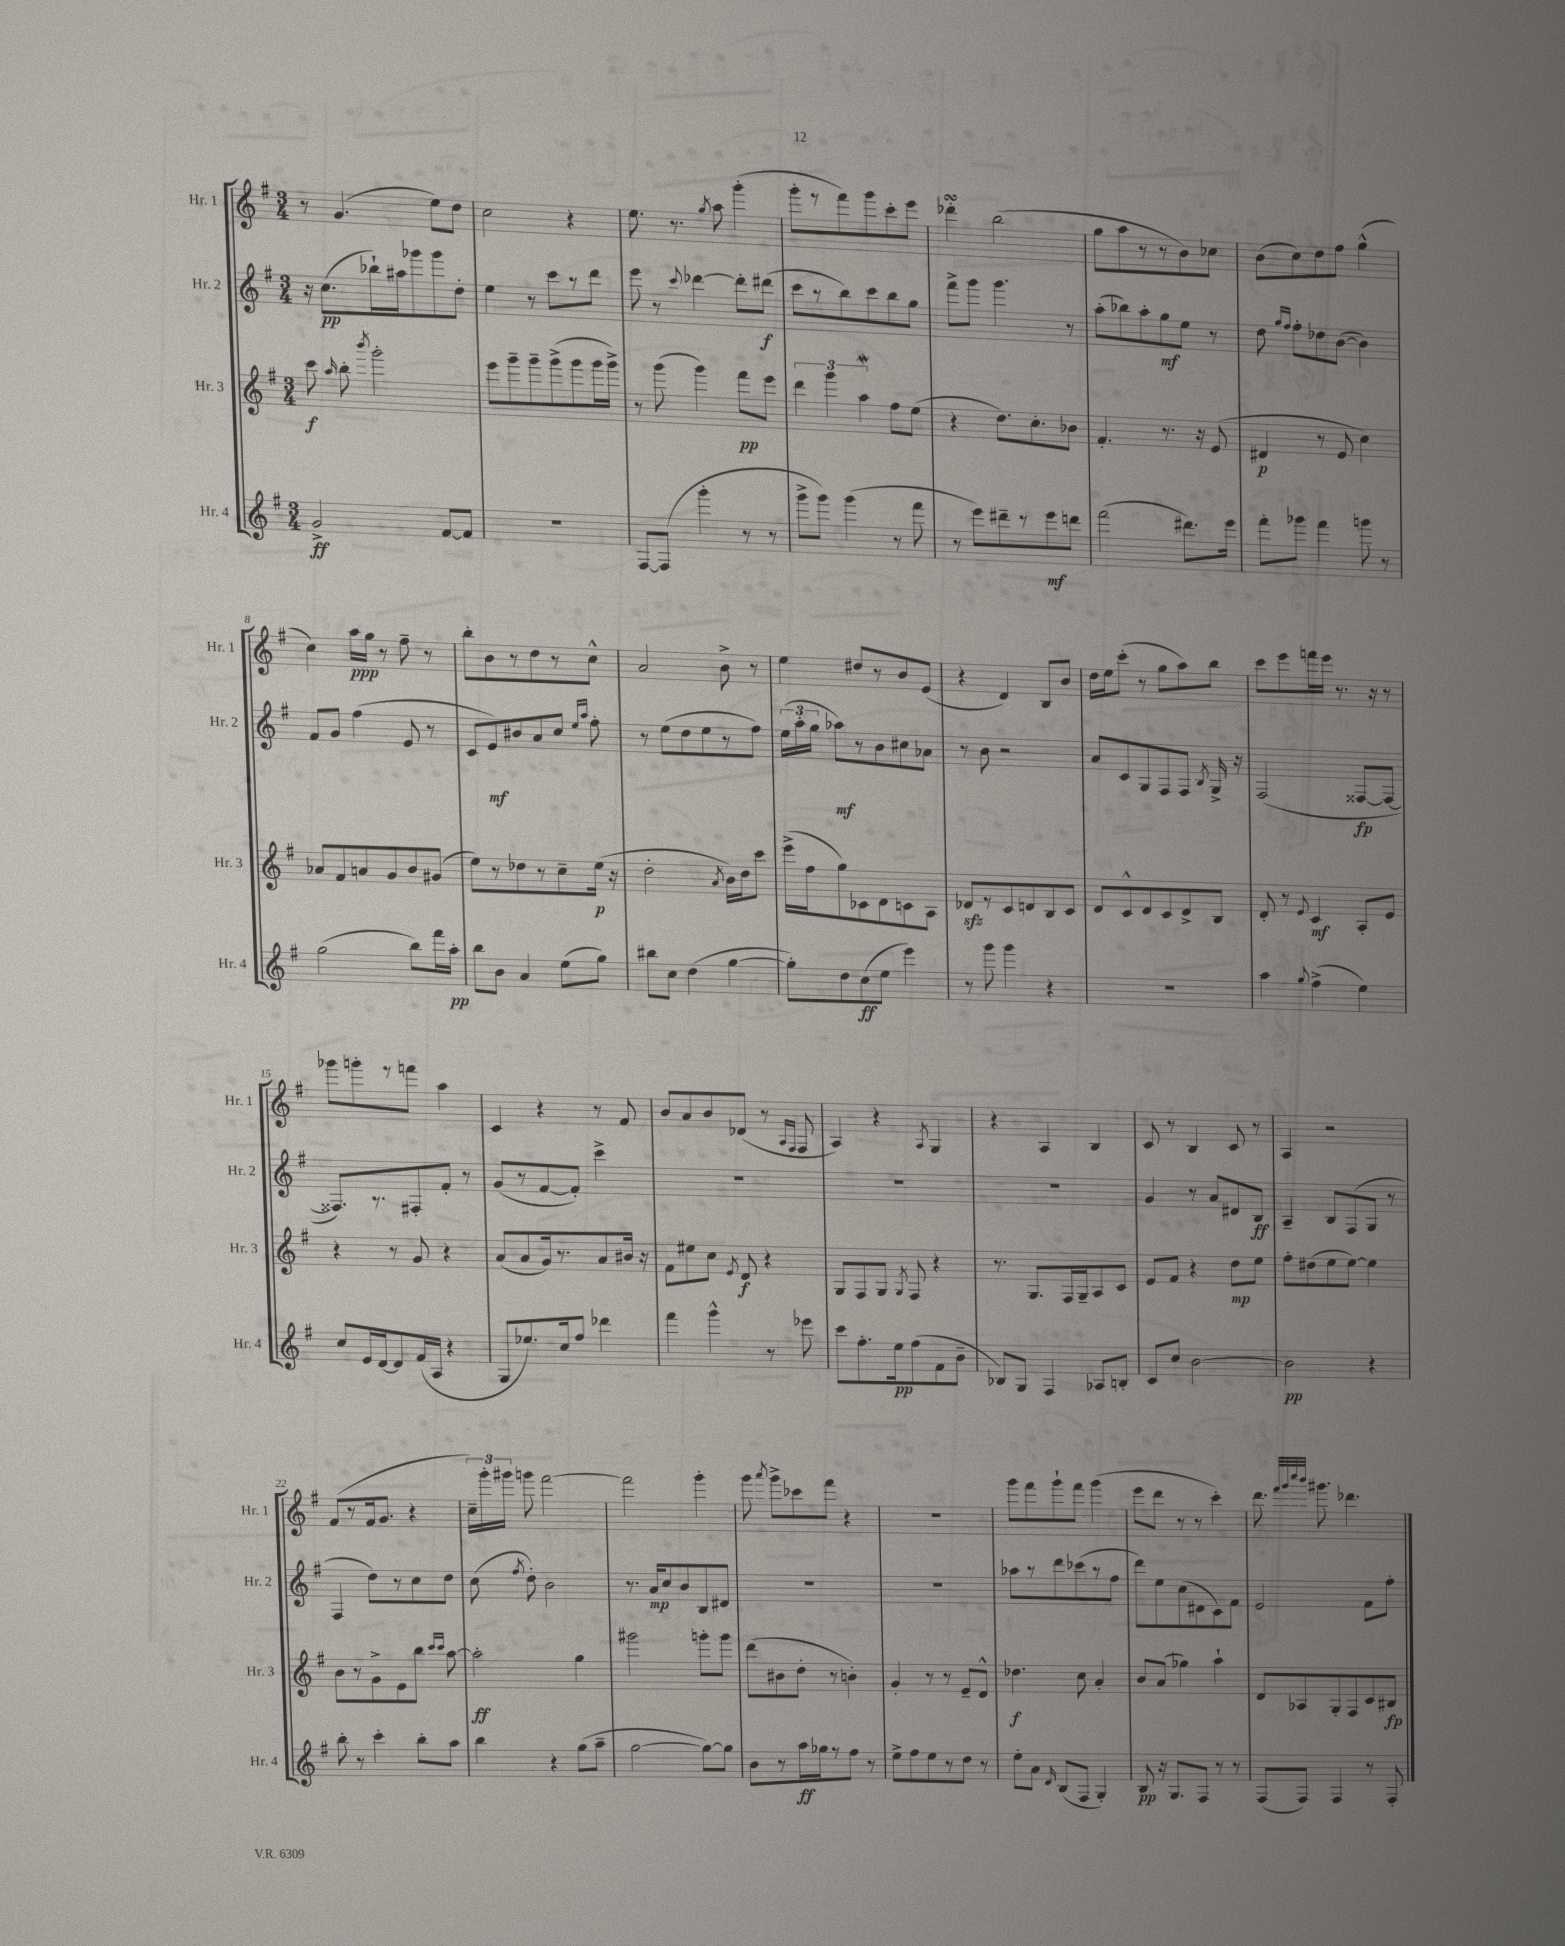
<<
\new StaffGroup <<
\new Staff = "s0" \with { instrumentName = "Hr. 1" shortInstrumentName = "Hr. 1" } {
    \clef treble \key g \major \numericTimeSignature \time 3/4
    \autoBeamOff r8 g'4.( e''8[) d''8] |
    c''2 r4 |
    e''8. r8. \acciaccatura { g''8 } a''8 g'''4-.( |
    g'''8[-. r8 fis'''8) g'''8 c'''8-. e'''8] |
    des'''4-.\turn b''2( |
    g''8[ a''8 r8 r8 b'8) ces''8] |
    b'8[( c''8) d''8 fis''8] g''4-^( |
    c''4) a''16[\ppp g''16] r8 fis''8-- r8 |
    b''8[-. b'8 r8 d''8 r8 c''8]-^ |
    a'2 b'8-> r8 |
    e''4 dis''8[ r8 b'8 e'8]( |
    r4 d'4) b8[ b'8] |
    d''16[ e''16 c'''8]-.( r8 g''8[ a''8) b''8] |
    c'''8[ e'''8 f'''16 e'''16] r8. r16 r8 |
    ges'''8[ g'''8-. r8 f'''8] a''4 |
    c'4 r4 r8 fis'8 |
    b'8[ a'8 b'8 des'8]( r8 \grace { a16[ fis16] } fis8 |
    a4) r4 \acciaccatura { a8 } g4 |
    r4 a4 b4 |
    c'8 r8 b4 c'8 r8 |
    a4 r2 |
    fis'8[( r8 fis'16 g'8.] r4 |
    \tuplet 3/2 { c''16[--) g'''16-. gis'''16] } g'''8 fis'''2~ |
    fis'''2 g'''4-. |
    g'''8 \acciaccatura { a'''8 } g'''8[-> ces'''8 fis'''8] r4 |
    R2. |
    g'''8[ fis'''8 g'''8-! fis'''8] g'''4( |
    e'''8[ d'''8] r8 r8 c'''4-.) |
    d'''8. \grace { fis'''32[ g'''32 c''''32 b'''32] } gis'''8. des'''4. \bar "|." |
}
\new Staff = "s1" \with { instrumentName = "Hr. 2" shortInstrumentName = "Hr. 2" } {
    \clef treble \key g \major \numericTimeSignature \time 3/4
    \autoBeamOff r16 c''8.[\pp( bes''16-!) ais''16 ges'''8 ges'''8 d''8]-. |
    e''4 r8 c'''8[ r8 d'''8] |
    e'''8 r8 \appoggiatura { c'''8 } des'''4~ des'''8[-. dis'''8]\f( |
    c'''8[ r8 b''8) c'''8 b''8 g''8] |
    fis'''8[-> g'''8] g'''4. r8 |
    a''8[-.( bes''8) a''8-. g''8\mf e''8] r8 |
    d''8 \grace { g''16[ fis''16] } fis''8[-. des''8 b'8]~( b'4) |
    fis'8[ g'8] fis''4( e'8 r8 |
    c'8[ e'8\mf) bis'8 a'8 c''8] \grace { e''16[ a''16] } fis''8-. |
    r8 e''8[( d''8 e''8 r8 fis''8]) |
    \tuplet 3/2 { e''16[( a''16-. g''16] } aes''8[\mf) r8 b'8 cis''8 aes'8] |
    r8 b'8 r2 |
    a'8[ c'8 g8 fis8 fis8] \acciaccatura { b8 } g16-> r16 |
    fis2( fisis8[~\fp fisis8]~ |
    fisis8.[) r8. fis8-. fis'8]-. r8 |
    g'8[( r8 fis'8~ fis'8]-.) c'''4-> |
    R2. |
    R2. |
    R2. |
    g'4 r8 a'8[ dis'8 b8]\ff |
    a4-- b8[ fis8( g8] r8 |
    fis4 d''8[) r8 c''8 d''8] |
    c''8( \acciaccatura { fis''8 } d''8-.) b'2 |
    r8. a'16[\mp c''8 b'8 b8 dis'8] |
    R2. |
    R2. |
    aes''8[ r8 d'''8 ces'''8( r8 fis''8] |
    d'''8[) e''8 c''8( dis'8 c'8) fis'8] |
    e'2 fis'8[ fis''8]-. \bar "|." |
}
\new Staff = "s2" \with { instrumentName = "Hr. 3" shortInstrumentName = "Hr. 3" } {
    \clef treble \key g \major \numericTimeSignature \time 3/4
    \autoBeamOff c'''8\f \grace { a''16 } b''8-. \acciaccatura { b'''8 } g'''2-. |
    e'''8[ g'''8-- g'''8-- g'''8->( g'''8 g'''16 g'''16]->) |
    r8 g'''8( g'''4) fis'''8[\pp e'''8] |
    \tuplet 3/2 { d'''4 g'''4 a''4\mordent } fis''8[ e''8]( |
    r4 d''8.[) c''8.-. bes'8] |
    fis'4.-. r8. r16 e'8( |
    dis'4\p r8 e'8 c''4) |
    aes'8[ fis'8 a'8 g'8 b'8 gis'8]( |
    e''8[) r8 des''8 r8 c''8-- e''16]\p( r16 |
    d''2-. \acciaccatura { a'8 } b'16[) d''16 c'''8] |
    e'''16[->( fis''16 g''8) ces'8 d'8 c'8 a8] |
    des'8[\sfz r8 c'8 d'8 b8 c'8] |
    d'8[ c'8-^ d'8 c'8 d'8-> b8] |
    d'8-. r8 \appoggiatura { e'8 } c'4\mf a8[-. e'8] |
    r4 r8 g'8 r4 |
    a'8[( a'8 g'16) r8. a'8 bis'16] r16 |
    fis'8[ eis''8 c''8] \acciaccatura { e'8 } d'8\f r4 |
    g8[ fis8 g8] \acciaccatura { g8 } fis8 r4 |
    r8. g8.[ fis16 g16-- a8 c'8] |
    e'8[ fis'8] r4 d''8[\mp e''8] |
    fis''8[-. dis''8( e''8 e''8]~) e''4 |
    b'8[ r8 g'8-> e'8 b''8] \grace { c'''16[ c'''16] } a''8~ |
    a''2-.\ff g''4 |
    gis'''2 g'''8[-. g'''8] |
    d'''8[( bis'8 d''8]-. r8 b'4-.) |
    g'4-. r8 r8 e'8[-- d'8]-^ |
    des''4.\f c''8 a'4-. |
    b'8[ a'8]( ges''4) a''4-! |
    d'8[ aes8 g8-. fis8 c'8 bis8]\fp \bar "|." |
}
\new Staff = "s3" \with { instrumentName = "Hr. 4" shortInstrumentName = "Hr. 4" } {
    \clef treble \key g \major \numericTimeSignature \time 3/4
    \autoBeamOff g'2->\ff fis'8[~ fis'8] |
    R2. |
    fis8[~ fis8]( g'''4-. r8 r8 |
    g'''8[-> g'''8]) g'''4( r8 fis'''8 |
    r8 e'''8[) dis'''8-- r8 e'''8\mf d'''8] |
    fis'''2( dis'''8.[) e'''16] |
    fis'''8[-. ges'''8] fis'''4 g'''8 r8 |
    g''2( b''8[) fis'''16 a''16]-.\pp |
    b''8[ b'8] a'4 e''8[( g''8]) |
    bis''8[ c''8] d''4( g''4~ |
    g''8[-.) d''8 c''8\ff( e''8] e'''4) |
    r8 g'''8 g'''4 r4 |
    R2. |
    a''4 \appoggiatura { g''8 } fis''4->( e''4) |
    c''8[ e'16 d'16~ d'8 fis'16( a16] r4 |
    g8[ ees''8.) c''16 fis''8] des'''4 |
    fis'''4 g'''4-^ r8 ees'''8 |
    c'''8[ fis''8.-. e''16\pp fis''8( fis'8 b'8]-- |
    bes8[) g8] fis4 aes8[ b8]-. |
    c'8[ c''8] b'2~ |
    b'2\pp r4 |
    b''8-. r8 c'''4-. b''8[-. a''8] |
    b''4 r4 g''8[( a''8]-- |
    g''2~ g''8[~) g''8] |
    b'8[ r8 a''16\ff ges''16 r8 fis''8] r8 |
    e''8[-> fis''8 e''8 r8 d''8] r8 |
    e''8[-. a'8] \grace { d'16 } b8[( fis8] g4-.) |
    b8\pp r16 g8.[ fis8] r8 r8 |
    fis8[( fis8]) fis4 r8 fis8-. \bar "|." |
}
>>
>>
